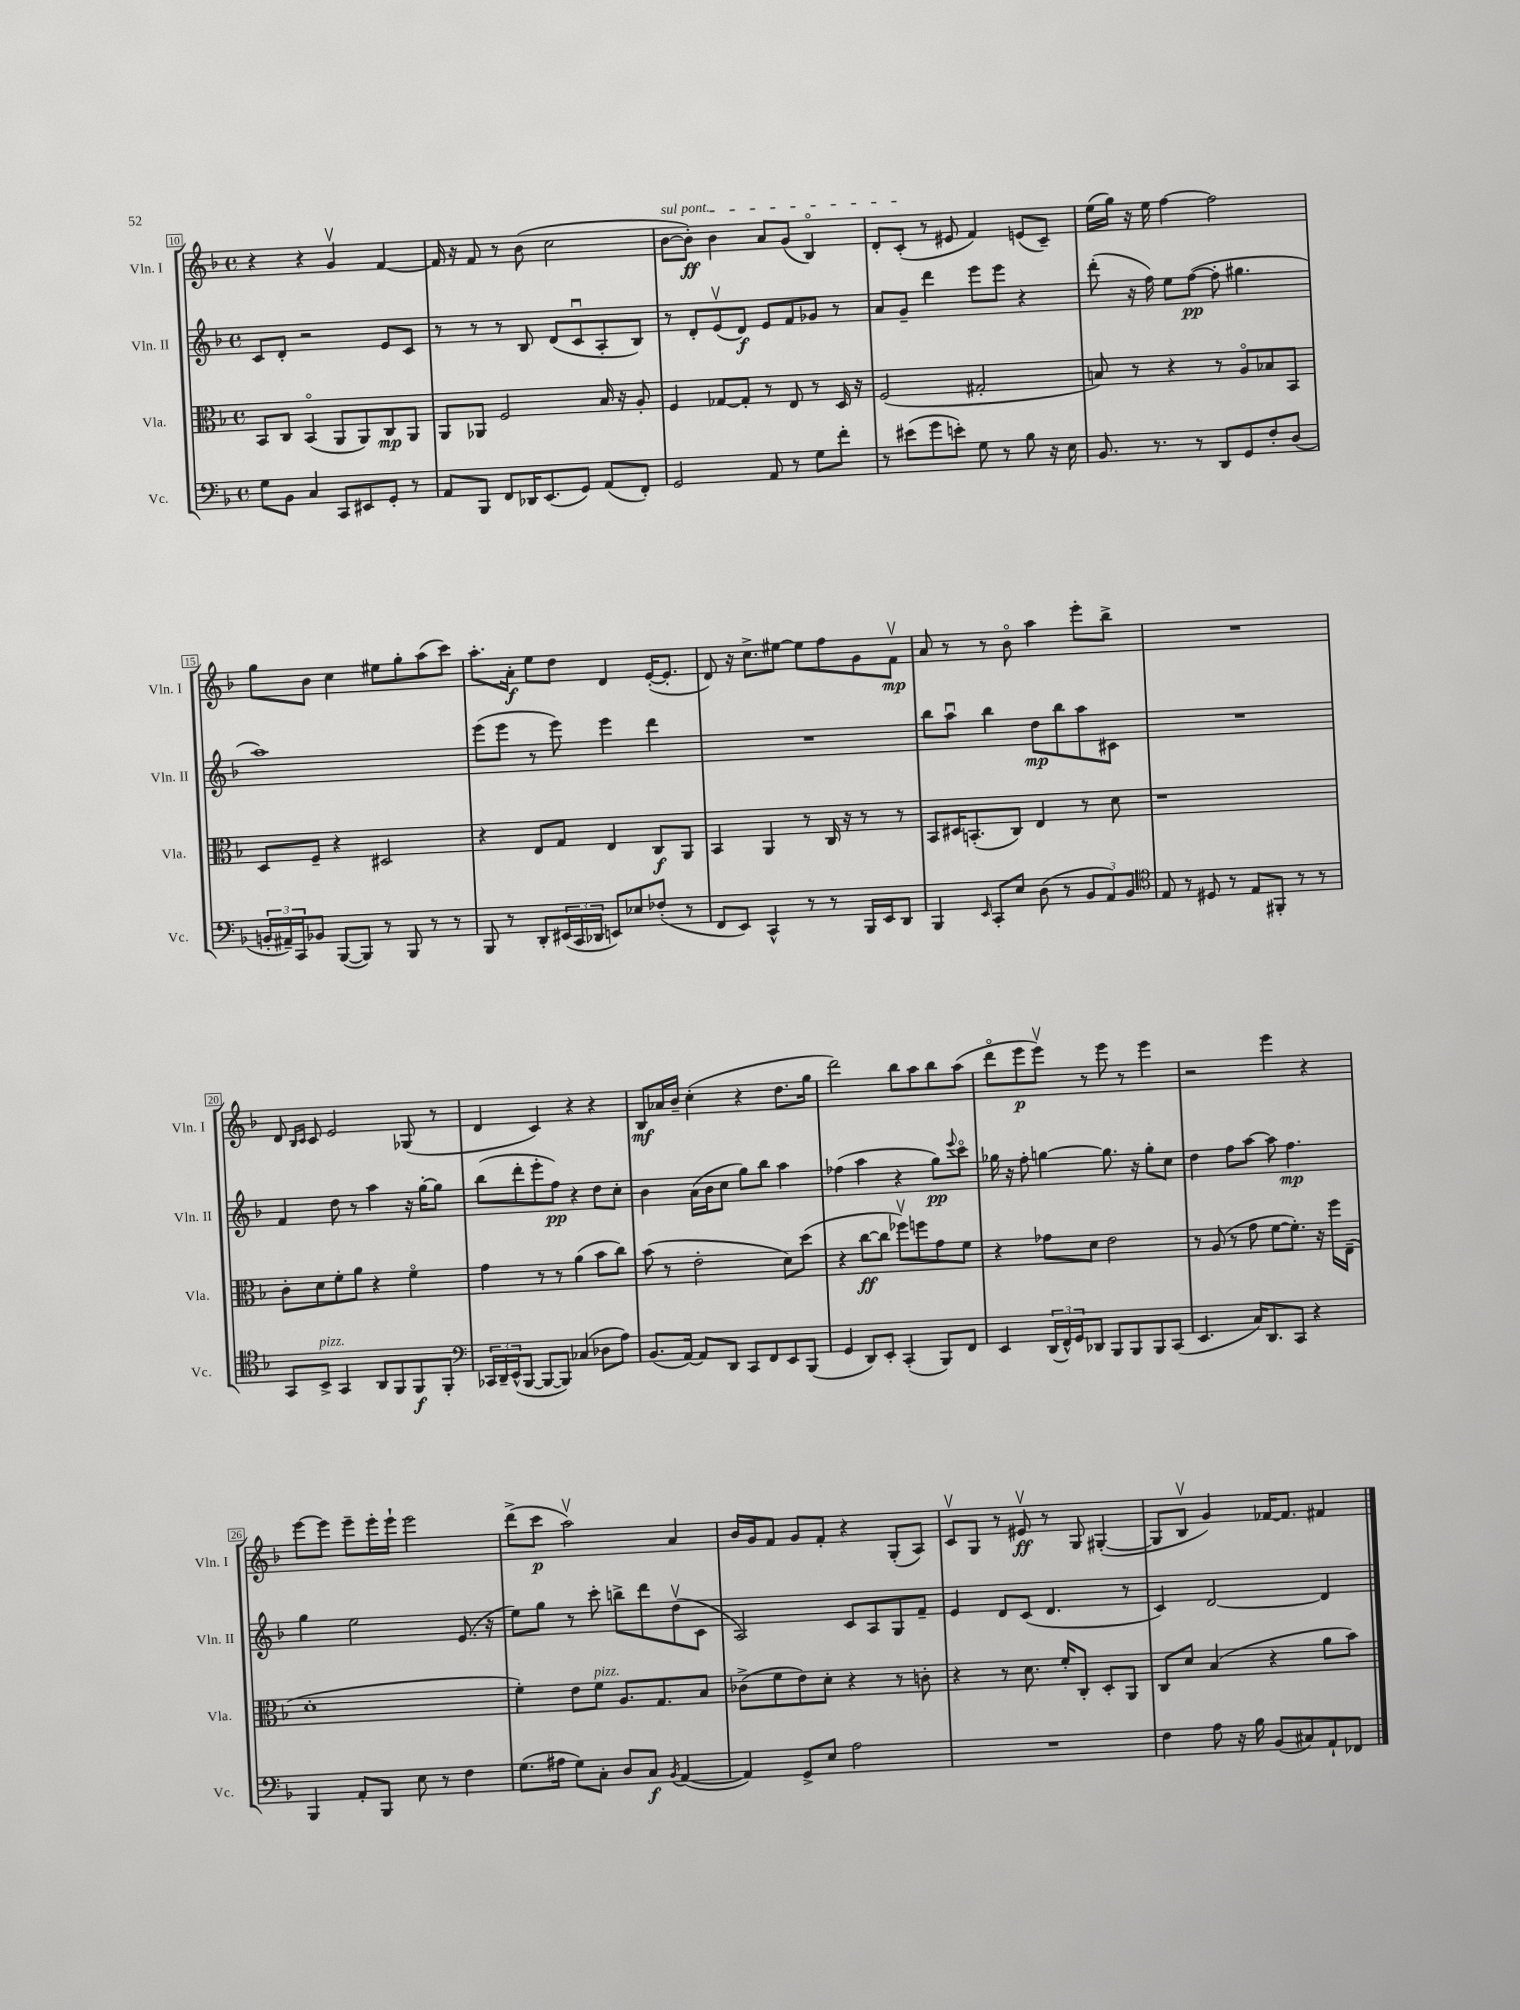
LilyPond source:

<<
\new StaffGroup <<
\new Staff = "s0" \with { instrumentName = "Vln. I" shortInstrumentName = "Vln. I" } {
    \clef treble \key f \major \defaultTimeSignature \time 4/4
    r4 r4 g'4\upbow f'4~ |
    f'16 r16 f'8 r8 bes'8( c''2 |
    \once \override TextSpanner.bound-details.left.text = \markup { \italic "sul pont." } bes'8~\startTextSpan bes'8-.\ff) bes'4 a'8 g'8( bes4\flageolet) |
    d'8-. c'8-.\stopTextSpan( r8 eis'8 f'4) e'8( c'8--) |
    e''16( g''16) r16 e''16 f''4~ f''2 |
    g''8 bes'8 c''4 eis''8 g''8-. a''8( c'''8) |
    a''8.-. a'16-.\f e''8 d''8 d'4 e'16~-.( e'8.-. |
    d'8) r16 c''8.-> eis''8~ eis''8 f''8 g'8 f'8\upbow\mp |
    a'8 r8 r8 bes'8\flageolet a''4 e'''8-. bes''8-> |
    R1 |
    d'8 \grace { bes16 c'16 } c'8 e'2 ges8( r8 |
    d'4 c'4) r4 r4 |
    bes8\mf aes'16 bes'16-- c''4-.( r4 d''8. g''16 |
    d'''2) bes''8 a''8 bes''8 a''8( |
    d'''8\flageolet e'''8\p e'''8\upbow) r8 e'''8 r8 e'''4 |
    r2 e'''4 r4 |
    e'''8~ e'''8 e'''8-- e'''16-. e'''16-! e'''2 |
    d'''8->( c'''8\p a''2\upbow) a'4 |
    bes'16 g'16 f'8 g'8 f'8-. r4 g8-.( a8) |
    c'8\upbow g8 r8 eis'8\upbow\ff r8 g8 gis4~-.( |
    gis8 bes8\upbow g'4) fes'16~ fes'8. fis'4 \bar "|." |
}
\new Staff = "s1" \with { instrumentName = "Vln. II" shortInstrumentName = "Vln. II" } {
    \clef treble \key f \major \defaultTimeSignature \time 4/4
    c'8 d'8-. r2 e'8 c'8 |
    r8 r8 r8 bes8 d'8( c'8\downbow a8-. bes8) |
    r8 d'8-. e'8\upbow( d'8\f) e'8 f'8 ges'8 r8 |
    a'8 g'8-- d'''4 e'''8 e'''8 r4 |
    d'''8-.( r16 f''16) e''8 f''8~\pp( f''8-. gis''4. |
    a''1) |
    e'''8( e'''8 r8 e'''8) e'''4 d'''4 |
    R1 |
    bes''8 a''8\downbow bes''4 d''8\mp bes''8 a''8 cis'8 |
    R1 |
    f'4 d''8 r8 a''4 r16 g''16~-. g''8 |
    bes''8( d'''8-. e'''8-. f''8\pp) r4 d''8 c''8-. |
    bes'4 a'16( bes'16 c''8 g''8) bes''8 a''4 |
    fes''4( a''4 r4 g''8\pp) \appoggiatura { e'''8 } c'''8\flageolet |
    ges''16 r16 f''8-. g''4~ g''8. r16 g''8-. c''8 |
    d''4 f''8 a''8~ a''8 f''4.\mp |
    g''4 e''2 e'8.( r16 |
    e''8) g''8 r8 c'''8-. b''8-> d'''8 d''8\upbow( c'8 |
    a2) c'8 a8 g8 f'8-- |
    e'4 d'8 c'8( d'4. r8 |
    c'4) d'2~ d'4 \bar "|." |
}
\new Staff = "s2" \with { instrumentName = "Vla." shortInstrumentName = "Vla." } {
    \clef alto \key f \major \defaultTimeSignature \time 4/4
    bes,8 c8 bes,4\flageolet( a,8 a,8) c8\mp a,8 |
    a,8 aes,8 f2 bes16 r16 a8-. |
    f4 ges8~ ges8-. r8 e8 r8 d16 r16 |
    f2( gis2-. |
    b8) r8 r4 r8 a8\flageolet bes8 bes,8 |
    d8 f8-- r4 dis2 |
    r4 e8 g8 e4 c8\f a,8 |
    bes,4 a,4 r8 c16 r16 r8 r8 |
    bes,8 dis16 b,8.-.( c8) e4 r8 d'8 |
    r1 |
    c'8-. d'8 f'8-. a'8 r4 f'4\flageolet |
    g'4 r8 r8 a'4( bes'8 c''8) |
    bes'8( r8 e'2-. d'8) d''8( |
    r4 c''8~\ff c''8 fes''8\upbow) f''8 g'8 f'8 |
    r4 ges'8 d'8 e'2 |
    r8 a8( r8 g'8 f'8~ f'8.-.) r16 f''16 e16--( |
    d'1-. |
    f'4-.) e'8 f'8^\markup { \italic "pizz." } a8. g8. bes8 |
    ces'8->( f'8 e'8) d'8-. r4 r8 c'8-. |
    r4 r8 d'8. f'16-. c8-. d8-. a,8 |
    c8 d'8 bes4( r4 a'8 bes'8) \bar "|." |
}
\new Staff = "s3" \with { instrumentName = "Vc." shortInstrumentName = "Vc." } {
    \clef bass \key f \major \defaultTimeSignature \time 4/4
    g8 bes,8 c4 c,8 eis,8 g,8-. r8 |
    a,8 bes,,8 f,8 des,16 e,8.( g,8) a,8( f,8-.) |
    g,2 a,8 r8 g8 f'8-. |
    r8 eis'8( g'8 e'8-.) g8 r8 bes8 r16 e16 |
    bes,8. r8. r8 d,8 g,8 f8-. d8( |
    \tuplet 3/2 { b,16-. ais,16--) c,16 } bes,8 bes,,8~( bes,,8) r8 bes,,8 r8 r8 |
    bes,,8 r8 d,8-. \tuplet 3/2 { eis,16( c,16 des,16 } e,8) ees8 fes8-.( r8 |
    f,8 e,8) c,4-^ r8 r8 bes,,16 e,16 d,8 |
    bes,,4 \grace { e,16 } c,8-. e8 d8( r8 \tuplet 3/2 { bes,8 a,8) bes,8 } |
    \clef tenor e8 r8 dis8 r8 e8 fis,8-. r8 r8 |
    g,8 bes,8->^\markup { \italic "pizz." } g,4 a,8 f,8 f,8\f f,8-. |
    \clef bass \tuplet 3/2 { ces,16 d,16-- e,16-^( } bes,,8~ bes,,8~ bes,,8) ces4( des8 a8) |
    bes,8.( a,16~) a,8 d,8 c,8 f,8 e,8 bes,,8( |
    g,4 d,8) e,8-. c,4-.( bes,,8) f,8 |
    e,4 \tuplet 3/2 { d,16( f,16-^) g,16 } des,8 bes,,8 bes,,8 bes,,8 c,8( |
    e,4. c16) d,8. c,8 r4 |
    bes,,4 a,8-. bes,,8 e8 r8 f4 |
    g8.( ais16 g8) c8-. d8 c8\f \acciaccatura { bes,8 } a,4~( |
    a,4) g,8-> e8 a2 |
    R1 |
    f4 a8 r16 bes16 bes,8( cis8) a,8-! fes,8 \bar "|." |
}
>>
>>
\layout { \context { \Score currentBarNumber = #10 \override BarNumber.stencil = #(make-stencil-boxer 0.1 0.3 ly:text-interface::print) } }
